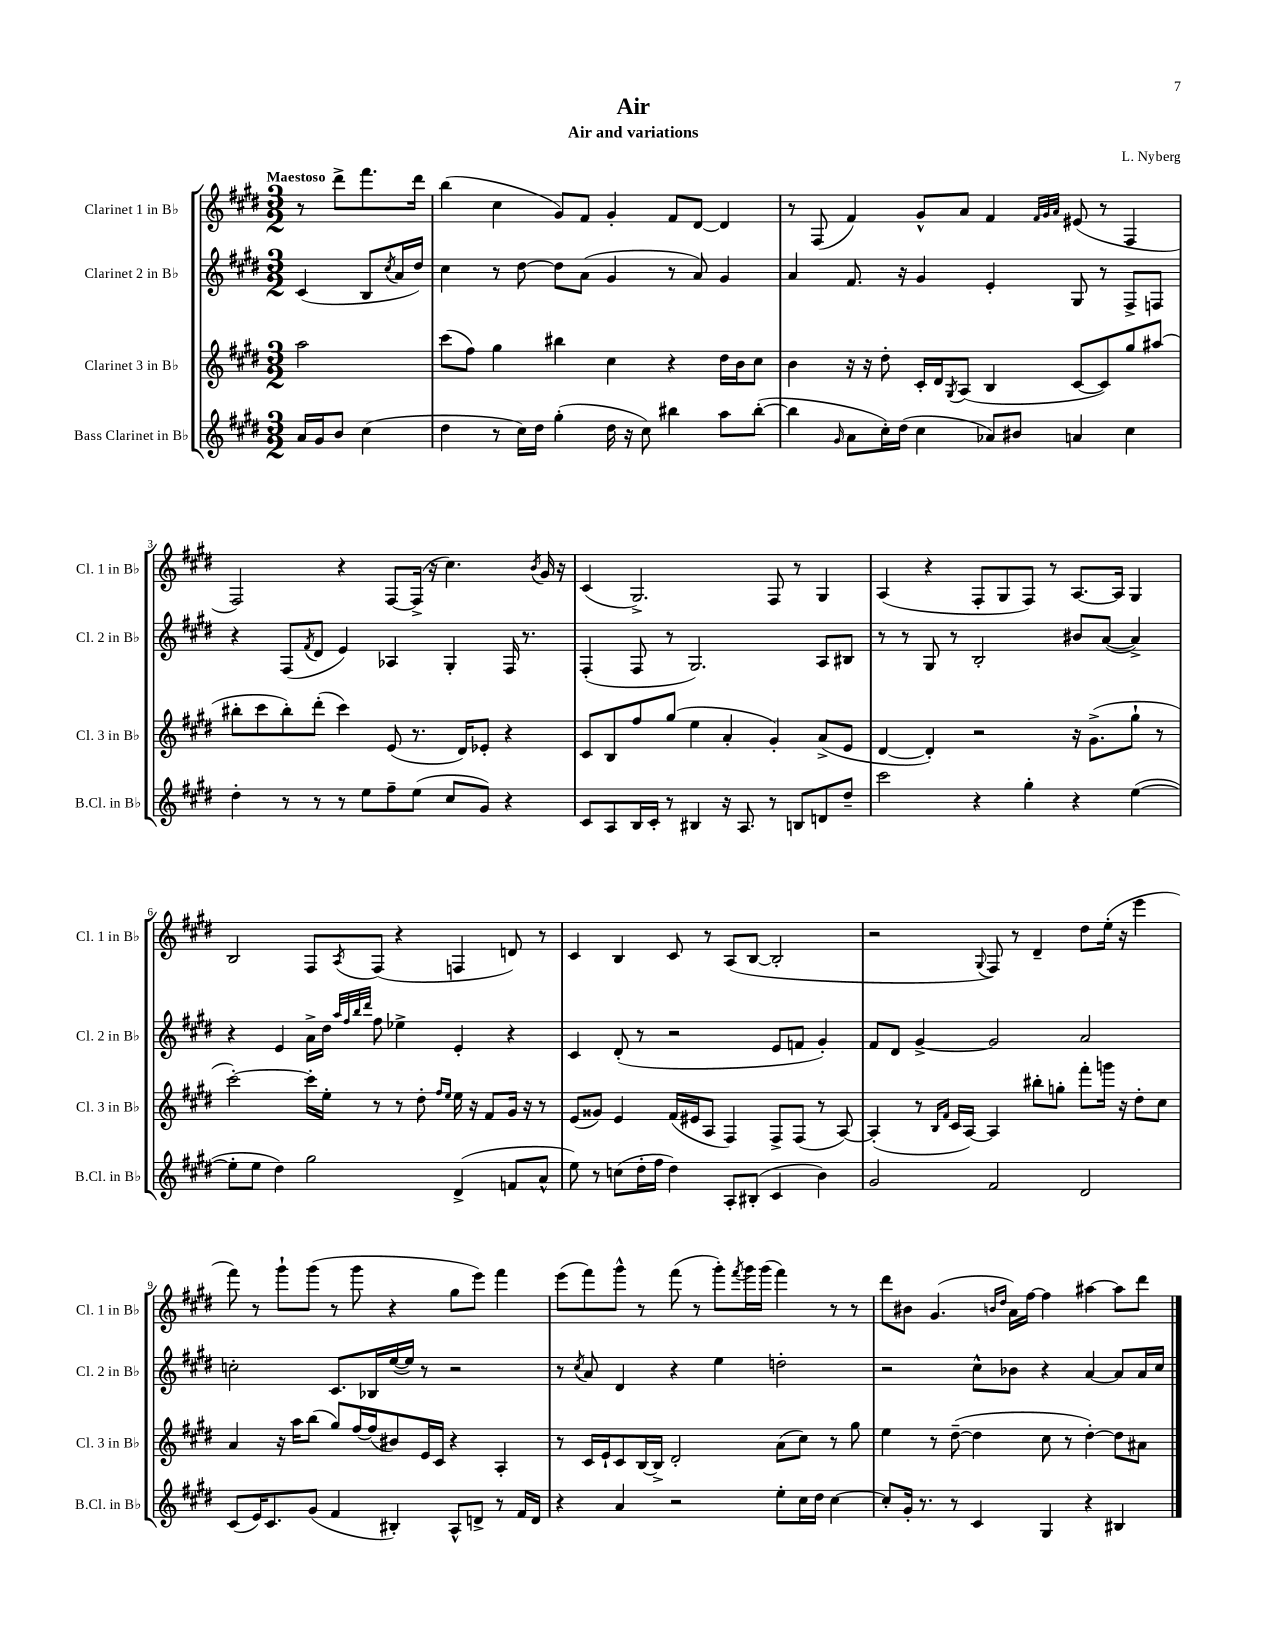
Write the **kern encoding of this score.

**kern	**kern	**kern	**kern
*staff4	*staff3	*staff2	*staff1
*clefG2	*clefG2	*clefG2	*clefG2
*k[f#c#g#d#]	*k[f#c#g#d#]	*k[f#c#g#d#]	*k[f#c#g#d#]
*M3/2	*M3/2	*M3/2	*M3/2
16a/LL	2aa\	(4c#/	8r
16g#/J	.	.	.
8b/J	.	.	8ddd#^\L
(4cc#\	.	8B/L	8.fff#\
.	.	8qcc#/	.
.	.	16a/L	.
.	.	16dd#/JJ)	16ddd#\Jk
=	=	=	=
4dd#\	(8ccc#\L	4cc#\	(4bb\
.	8ff#\J)	.	.
8r	4gg#\	8r	4cc#\
16cc#\LL)	.	[8dd#\	.
16dd#\JJ	.	.	.
(4gg#'\	4bb#\	8dd#\]L	8g#/L)
.	.	(8a\J	8f#/J
16dd#\	4cc#\	4g#/	4g#'/
16r	.	.	.
8cc#\)	.	.	.
4bb#\	4r	8r	8f#/L
.	.	8a/)	[8d#/J
8aa\L	16dd#\LL	4g#/	4d#/]
.	16b\J	.	.
([8bb#'\J	8cc#\J	.	.
=	=	=	=
4bb#\]	4b\	4a/	8r
.	.	.	(8F#/
16qqg#/	.	.	.
8a\L	16r	8.f#/	4f#/)
.	16r	.	.
16cc#'\L)	8dd#'\	.	.
(16dd#\JJ	.	16r	.
4cc#\	16c#'/LL	4g#/	8g#^^/L
.	16d#/J	.	.
.	8qG#/	.	.
.	(8A/J	.	8a/J
8a-/L)	4B/	4e'/	4f#/
8b#/J	.	.	.
.	.	.	32qqf#/LLL
.	.	.	32qqg#/
.	.	.	32qqa/JJJ
4a/	[8c#/L	8G#/	(8e#/
.	8c#/])	8r	8r
4cc#\	8gg#/	8F#^/L	4F#/
.	(8aa#/J	8F/J	.
=	=	=	=
4dd#'\	8bb#'\L	4r	2F#/)
.	8ccc#\	.	.
8r	8bb#'\)	(8F#/L	.
.	.	8qf#/	.
8r	(8ddd#'\J	8d#/J	.
8r	4ccc#\)	4e/)	4r
8ee\L	.	.	.
8ff#~\	(8e/	4A-/	[8F#/L
(8ee\J	8.r	.	(16F#^/]Jk
.	.	.	16r
8cc#/L	.	4G#'/	4.cc#\)
.	16d#/LK)	.	.
8g#/J)	8e-'/J	.	.
4r	4r	16F#/	.
.	.	8.r	.
.	.	.	8qb/
.	.	.	16g#/
.	.	.	16r
=	=	=	=
8c#/L	8c#/L	(4F#'/	(4c#/
8A/	8B/	.	.
16B/L	8ff#/	8F#/	2.G#^/)
16c#'/JJ	.	.	.
8r	(8gg#/J	8r	.
4B#/	4ee\	2.G#/)	.
16r	4a'/	.	.
8.A/	.	.	.
8r	4g#'/)	.	8F#/
8B/L	.	.	8r
8d/	(8a^/L	8A/L	4G#/
8dd#~/J	8e/J	8B#/J	.
=	=	=	=
2ccc#\	[4d#/	8r	(4A/
.	.	8r	.
.	4d#'/])	8G#/	4r
.	.	8r	.
4r	2r	2B'/	8F#'/L
.	.	.	8G#/
4gg#'\	.	.	8F#/J)
.	.	.	8r
4r	16r	8b#/L	[8.A/L
.	(8.g#^\L	.	.
.	.	([8a/J	.
.	.	.	16A/]Jk
([4ee\	8gg#`\J	4a^/])	4G#/
.	8r	.	.
=	=	=	=
8ee'\]L	[2ccc#'\)	4r	2B/
8ee\J	.	.	.
4dd#\)	.	4e/	.
2gg#\	16ccc#'\]LL	16a^\LL	8F#/L
.	16ee'\JJ	16dd#\JJ	.
.	.	32qqaa/LLL	.
.	.	32qqff#/	.
.	.	32qqbb/	.
.	.	32qqddd#/JJJ	8qA/
.	8r	8ff#\	(8F#/J
.	8r	4ee-^\	4r
.	8dd#'\	.	.
.	16qqff#/LL	.	.
.	16qqee/JJ	.	.
(4d#^/	16ee\	4e'/	4F/
.	16r	.	.
.	8f#/L	.	.
8f/L	16g#/Jk	4r	8d/)
.	16r	.	.
8a^^/J	8r	.	8r
=	=	=	=
8ee\)	(8e/L	4c#/	4c#/
8r	8g##/J)	.	.
(8cc\L	4e/	(8d#'/	4B/
16dd#'\L	.	8r	.
16ff#\JJ	.	.	.
4dd#\)	(16f#/LL	2r	8c#/
.	16e#/J	.	.
.	8A/J	.	8r
8A'/L	4F#/)	.	(8A/L
(8B#'/J	.	.	[8B/J
4c#/	8F#^/L	8e/L	2B'/]
.	(8F#/J	8f/J	.
4b\)	8r	4g#'/)	.
.	[8A/)	.	.
=	=	=	=
2g#/	(4A'/]	8f#/L	2r
.	.	8d#/J	.
.	8r	[4g#^/	.
.	16qqB/LL	.	.
.	16qqf#/JJ	.	.
.	16c#/LL	.	.
.	[16A/JJ)	.	.
.	.	.	8qqG#/
2f#/	4A/]	2g#/]	8F#/)
.	.	.	8r
.	8bb#'\L	.	4d#~/
.	8gg'\J	.	.
2d#/	8fff#'\L	2a/	8dd#\L
.	16ggg\Jk	.	(16ee'\Jk
.	16r	.	16r
.	8dd#'\L	.	4eee\
.	8cc#\J	.	.
=	=	=	=
(8c#/L	4a/	2cc'\	8fff#\)
16e/K)	.	.	8r
8.c#/	.	.	.
.	16r	.	8ggg#`\L
.	16aa\LK	.	.
(8g#/J	(8bb\J	.	(8ggg#\J
4f#/	8gg#/L)	8.c#/L	8r
.	[16ff#/L	.	8ggg#\
.	(16ff#/]J	16B-/L	.
4B#'/)	8b#/)	([16ee/	4r
.	.	16ee/]JJ)	.
.	16e/L	8r	.
.	16c#/JJ	.	.
8A^^/L	4r	2r	8gg#\L
8d^/J	.	.	8eee\J)
8r	4A'/	.	4fff#\
16f#/LL	.	.	.
16d/JJ	.	.	.
=	=	=	=
4r	8r	8r	(8eee\L
.	.	8qcc#/	.
.	16c#/LL	8a/	8fff#\)
.	16e`/J	.	.
4a/	8c#/	4d#/	8ggg#^^\J
.	[16B/L	.	8r
.	16B^/]JJ	.	.
2r	2d#'/	4r	(8fff#\
.	.	.	8r
.	.	4ee\	8ggg#'\L)
.	.	.	8qfff#/
.	.	.	16ggg#\L
.	.	.	(16ggg#\JJ
8ee'\L	(8a\L	2dd'\	4fff#\)
16cc#\L	8cc#\J)	.	.
16dd#\JJ	.	.	.
[4cc#\	8r	.	8r
.	8gg#\	.	8r
=	=	=	=
8cc#'/]L	4ee\	2r	8ddd#\L
16g#'/Jk	.	.	8b#\J
8.r	.	.	.
.	8r	.	(4.g#/
8r	([8dd#~\	.	.
4c#/	4dd#\]	8cc#^^\L	.
.	.	.	16qqb/LL
.	.	.	16qqdd#/JJ
.	.	8b-\J	16a\LL)
.	.	.	[16ff#\JJ
4G#/	8cc#\	4r	4ff#\]
.	8r	.	.
4r	[4dd#'\)	[4a/	[4aa#\
4B#/	8dd#\]L	8a/]L	8aa#\]L
.	8a#\J	16a/L	8ddd#\J
.	.	16cc#/JJ	.
==	==	==	==
*-	*-	*-	*-
